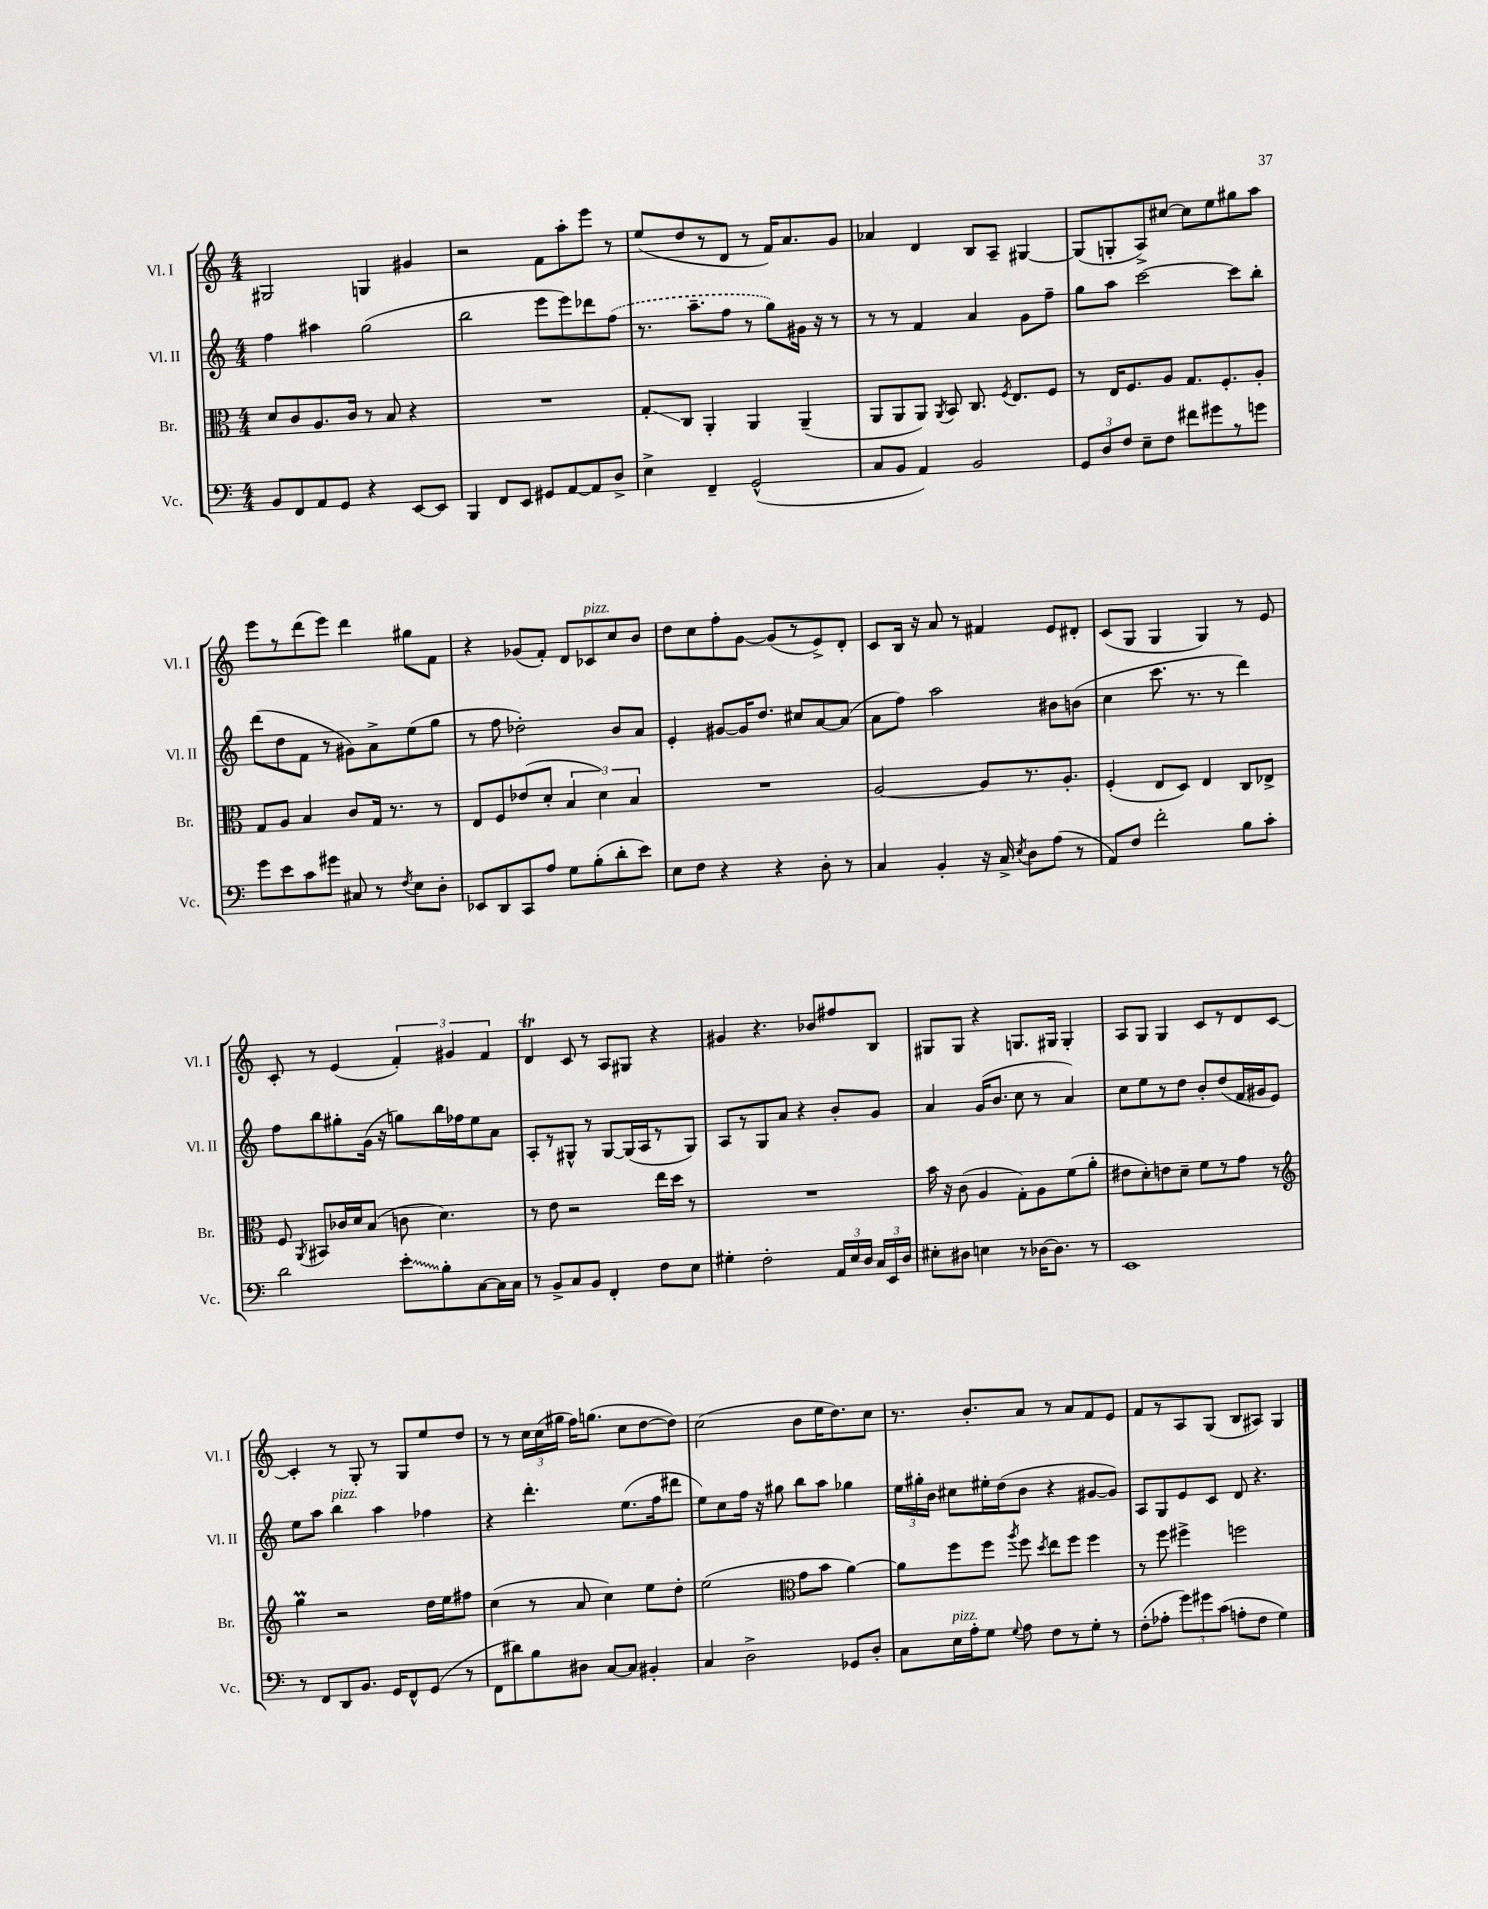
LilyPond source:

<<
\new StaffGroup <<
\new Staff = "s0" \with { instrumentName = "Vl. I" shortInstrumentName = "Vl. I" } {
    \clef treble \key c \major \numericTimeSignature \time 4/4
    \autoBeamOff gis2 g4 gis'4 |
    r2 f'8[ a''8-. e'''8] r8 |
    e''8[( d''8 r8 d'8] r8 f'16[) a'8. g'8] |
    aes'4 d'4 b8[ a8]-- gis4~ |
    gis8[( g8-. a8->) cis''8]~ cis''8[ e''8 gis''8 a''8] |
    e'''8[ r8 d'''8( e'''8]) d'''4 gis''8[ f'8] |
    r4 ges'8[( f'8]-.) d'8[ ces'8^\markup { \italic "pizz." } c''8 b'8] |
    d''8[ c''8 f''8-. g'8]~ g'8[( r8 e'8->) d'8]-. |
    c'8[ b16] r16 a'8 r8 fis'4 e'8[ dis'8]-. |
    c'8[( g8] g4 g4) r8 e'8 |
    c'8-. r8 e'4( \tuplet 3/2 { f'4-.) gis'4 f'4 } |
    d'4\trill c'8 r8 a8[ gis8] r4 |
    gis'4 r4. bes'8[ fis''8 b8] |
    gis8[ gis8] r4 g8.[ gis16] gis4-. |
    a8[ g8] g4 c'8[ r8 d'8 c'8]~ |
    c'4-. r8 g8-. r8 g8[ e''8 d''8] |
    r8 r8 \tuplet 3/2 { c''16[ c''16( gis''16] } f''16[) g''8.]( c''8[ d''8~ d''8]) |
    c''2( b'8[ e''16 d''8.) c''8] |
    r8. b'8.[-. a'8] r8 a'8[ f'8 e'8] |
    f'8[ r8 a8 g8]( b8[ ais8]) g4 \bar "|." |
}
\new Staff = "s1" \with { instrumentName = "Vl. II" shortInstrumentName = "Vl. II" } {
    \clef treble \key c \major \numericTimeSignature \time 4/4
    \autoBeamOff f''4 ais''4 g''2( |
    b''2 e'''8[ e'''8) des'''8 \once \slurDashed f''8]( |
    r8. a''8.[-- f''8] r8 g''8[) gis'16] r16 r8 |
    r8 r8 f'4 a'4 g'8[ f''8]-- |
    g''8[ a''8] c'''2~ c'''8[ b''8]-. |
    d'''8[( d''8 f'8] r8 gis'8[) a'8-> e''8( g''8] |
    r8 f''8 des''2-.) b'8[ a'8] |
    e'4-. gis'8[~ gis'16 d''8.] cis''8[ a'8~ a'8]( |
    a'8[ f''8]) a''2 bis'8[ b'8]( |
    c''4 c'''8. r8. r8 d'''4) |
    f''8[ b''8 gis''8-. g'16]( r16 g''8[) b''16 fes''16 e''8 a'8] |
    a8[-. r8 gis8]-^ r8 gis8[~ gis16( a16 r8 gis8]) |
    a8[ r8 g8 a'8] r4 b'8[-. g'8] |
    a'4 g'16[( b'8.] c''8 r8 a'4) |
    c''8[ e''8 r8 d''8] b'8[-. d''8( f'16 gis'16 e'8]) |
    e''8[ a''8] b''4^\markup { \italic "pizz." } a''4 fes''4 |
    r4 d'''4.-. e''8.[( f''16 dis'''8] |
    e''8[) c''8 f''16] r16 gis''8 b''8[ a''8] ges''4 |
    \tuplet 3/2 { e''16[ gis''16-. b'16] } cis''8[ eis''16-. d''16( b'8] r4 gis'8[~ gis'8]) |
    a8[ g8 e'8 c'8] d'8 r4. \bar "|." |
}
\new Staff = "s2" \with { instrumentName = "Br." shortInstrumentName = "Br." } {
    \clef alto \key c \major \numericTimeSignature \time 4/4
    \autoBeamOff d'8[ c'8 a8. c'16] r8 b8 r4 |
    R1 |
    g8[-.\glissando c8] a,4-. a,4 a,4--( |
    a,8[ a,8 a,8]) \acciaccatura { a,8 } b,8 c8. \acciaccatura { f8 } e8.[ f8] |
    r8 e16[ f8. a8] g8.[ f8.-. a8]-. |
    g8[ a8] b4 c'8[ g16] r8. r8 |
    e8[ f8 ees'8( d'8]-. \tuplet 3/2 { b4 d'4) b4 } |
    R1 |
    a2~ a8[ r8. a8.]-. |
    f4-.( e8[ d8]) e4 c8[ ees8]-> |
    f8 \acciaccatura { a,8 } bis,8[ ces'16 d'16 b8]( c'8 d'4.) |
    r8 e'8 r2 e''16[ d''16] r8 |
    R1 |
    b'16 r16 c'8( a4 g8[-.) a8 f'8( a'8]-. |
    eis'8[ d'8-.) e'8 d'8]-- f'8[ r8 g'8] r8 |
    \clef treble g''4\prall r2 d''16[ e''16 fis''8] |
    c''4( r8 a'8 c''4) e''8[ d''8]-. |
    e''2( \clef alto g'8[ b'8] a'4~) |
    a'8[ f''8 f''8] \acciaccatura { a''8 } f''8 \acciaccatura { d''8 } e''8[ f''8] f''4 |
    r8 f''8 fis''4-> f''2 \bar "|." |
}
\new Staff = "s3" \with { instrumentName = "Vc." shortInstrumentName = "Vc." } {
    \clef bass \key c \major \numericTimeSignature \time 4/4
    \autoBeamOff b,8[ f,8 a,8 g,8] r4 e,8[~ e,8] |
    b,,4 f,8[ e,8] gis,8[ a,8~ a,8 d8]-> |
    e4-> f,4-- g,2-^( |
    c8[ b,8] a,4) b,2 |
    \tuplet 3/2 { g,8[ d8 f8] } e8[-- f8] fis'8[ gis'8 r8 g'8] |
    g'8[ e'8 c'8 gis'8] cis8 r8 \acciaccatura { f8 } e8[ d8]-. |
    ees,8[ d,8 c,8 a8] g8[ b8-.( d'8-. e'8]) |
    e8[ f8] r4 r4 d8-. r8 |
    c4 b,4-. r16 c16-> \acciaccatura { e8 } d8[ a8]( r8 |
    a,8[) f8] f'2-. b8[ c'8]-. |
    d'2 \once \override Glissando.style = #'zigzag e'8[-.\glissando b8-. c8~ c16 c16] |
    r8 b,8[-> c8 b,8] f,4-. f8[ e8] |
    gis4-. f2-. \tuplet 3/2 { a,16[ e16 d16] } \tuplet 3/2 { c16[ e,16 d16] } |
    eis8[-. dis8] e4 r8 des16[~ des8.] r8 |
    e,1 |
    r8 f,8[ d,8 b,8.] g,16[ f,8-^ g,8]( r8 |
    f,8[ dis'8) b8 dis8] c8[~ c8] bis,4-. |
    c4 d2-> ges,8[ d8]-. |
    c8[ e16^\markup { \italic "pizz." } a16-. g8] \appoggiatura { g8 } a8 f8[ r8 g8]-. r8 |
    f8[-.( aes8]-. \tuplet 3/2 { g'8[) gis'8 c'8]( } a8[-. f8] g4) \bar "|." |
}
>>
>>
\layout { \context { \Score \remove "Bar_number_engraver" } }
